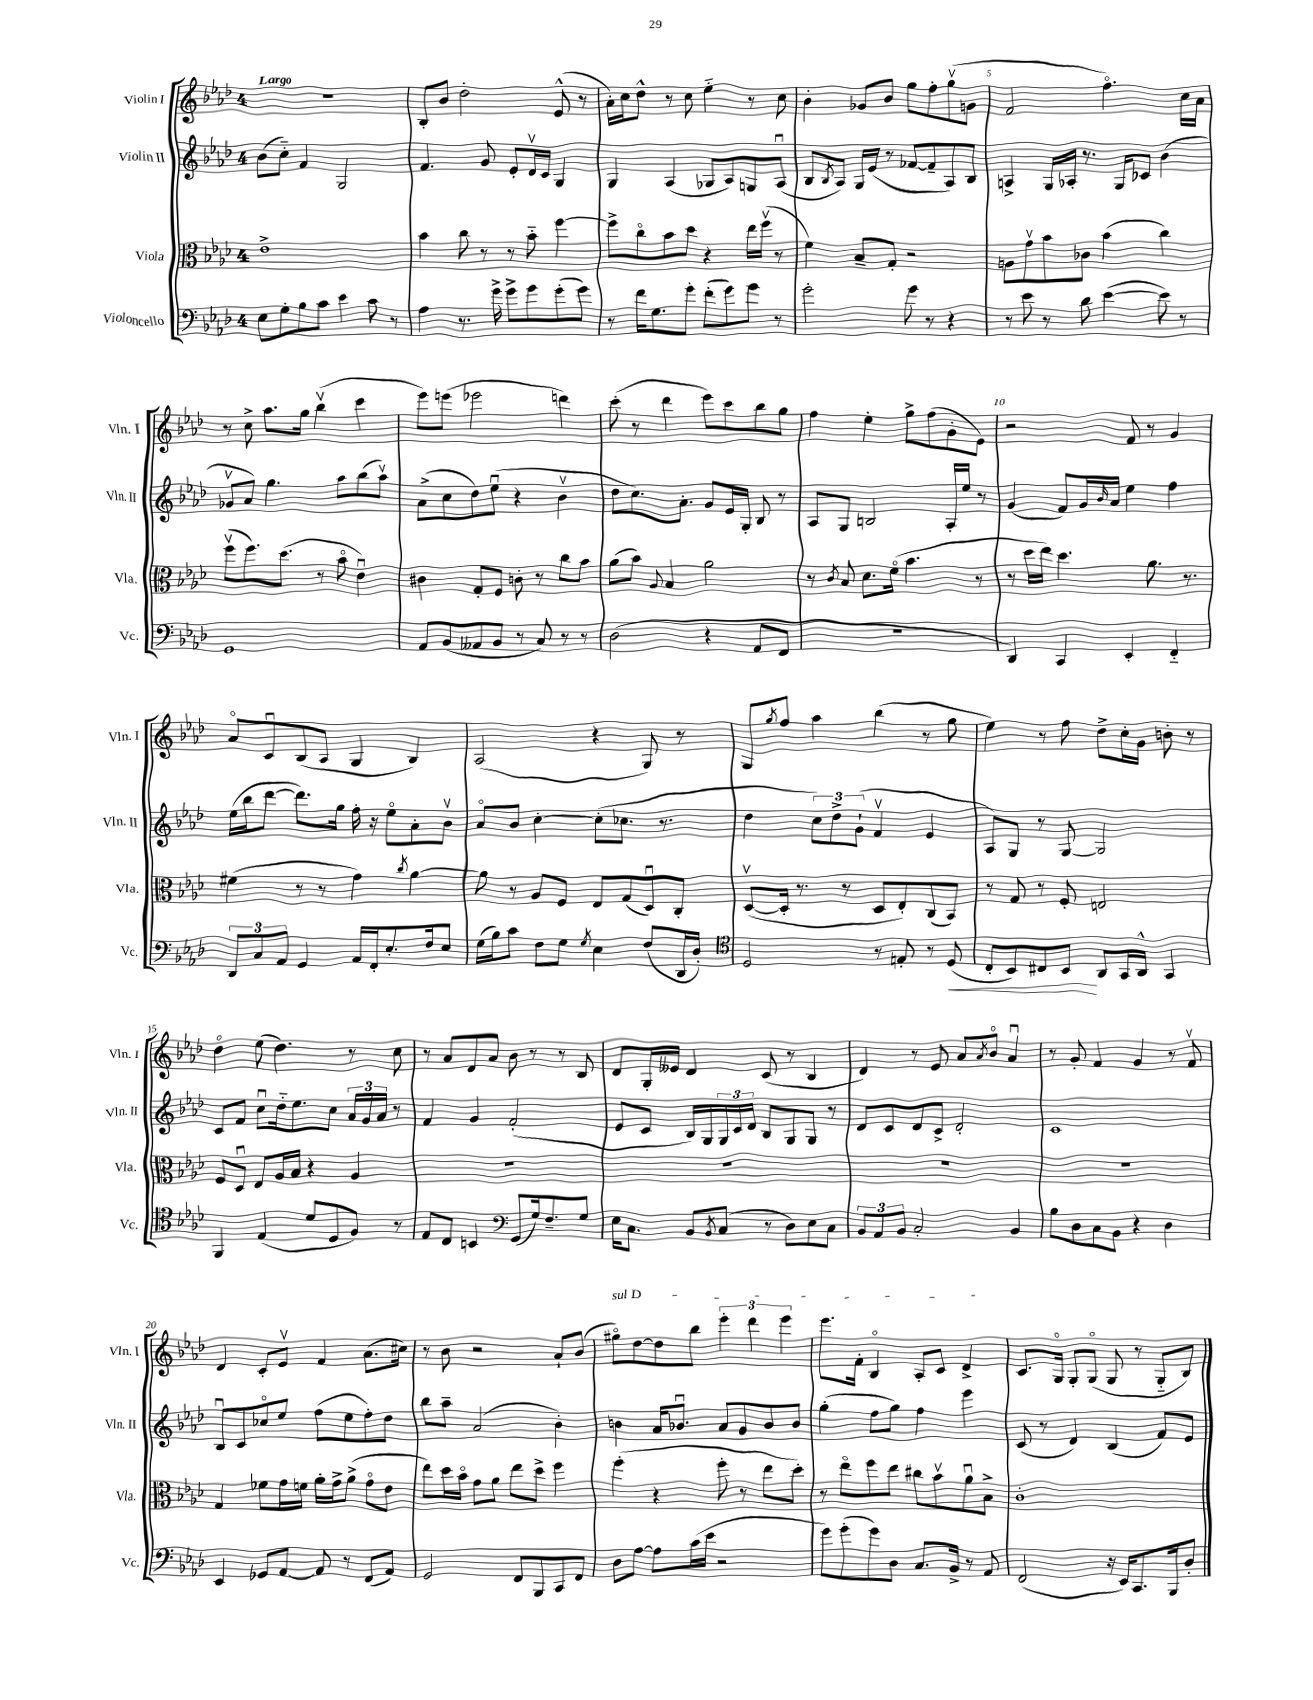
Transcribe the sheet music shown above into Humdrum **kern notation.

**kern	**kern	**kern	**kern
*staff4	*staff3	*staff2	*staff1
*clefF4	*clefC3	*clefG2	*clefG2
*k[b-e-a-d-]	*k[b-e-a-d-]	*k[b-e-a-d-]	*k[b-e-a-d-]
*M4/4	*M4/4	*M4/4	*M4/4
8E-	1e-^	(8b-	1r
8G'	.	8cc'~)	.
8B-	.	4f	.
8c	.	.	.
4e-	.	2G	.
8c	.	.	.
8r	.	.	.
=	=	=	=
4A-	4b-	4.f	8B-'
.	.	.	8b-
8.r	8cc	.	2dd-'
.	8r	8g	.
16g^	.	.	.
8g^	8r	8e-'	.
8g	8b-'~	16d-v	.
.	.	16c	.
(8g'	[4ff	4G	(8e-^^
8g)	.	.	8r
=	=	=	=
8r	8ff^]	4G	16a-')
.	.	.	16cc
16f	8cco	.	8dd-^^
8.G	.	.	.
.	8b-	(4A-	8r
8g'	8dd-	.	8cc
(8f'	4r	8G-	4ee-'~
8g)	.	8A-)	.
8g	16ee-	8G	8r
.	(16ffv	.	.
8r	8r	(8A-u	8cc
=	=	=	=
2g'	4f)	8B-	4b-'
.	.	8qB-	.
.	.	8A-)	.
.	8B-~	16G	8g-
.	.	(16e-	.
.	8G'	8r	8b-
8g	2r	[8f-	8gg
8r	.	8f-~]	8ff'
4r	.	8A-)	(8ggv
.	.	8B-	8g
=	=	=	=
8r	8A	4A^	2f
8e-	8gv	.	.
8r	8b-	16G	.
.	.	16A-'	.
8d-	8c-	8.r	.
([4e-	(4b-	.	4.ffo)
.	.	16G	.
.	.	8c-	.
8e-])	4cc)	(4b-	.
8r	.	.	16cc
.	.	.	16a-
=	=	=	=
1GG	(8ffv	8g-v	8r
.	8.ff)	8a-)	8cc^
.	.	4.gg	8.aa-
.	(8.dd-	.	.
.	.	.	16gg
.	8r	.	(4bb-v
.	8b-o	8aa-	.
.	4e-u)	(8bb-	4ccc
.	.	8aa-v)	.
=	=	=	=
8AA-	4c#	(8a-^	8eee-)
(8BB-	.	8cc	(8eee
8AA--	8G'	8dd-)	2eee-
8BB-	8F	(8ee-u	.
8r	8c'	4r	.
8C)	8r	.	.
8r	8cc	4b-v	4ddd)
8r	8b-	.	.
=	=	=	=
(2D-	(8a-	8dd-	(8ccc'
.	8b-)	8.cc)	8r
.	8qqA-	.	.
.	4B-	.	4ddd-
.	.	8.a-'	.
4r	2a-	8g	8eee-)
.	.	16e-	8ccc
.	.	16G'	.
8AA-	.	8B-	8bb-
8FF	.	8r	8gg
=	=	=	=
1r	8r	8A-	4ff
.	8qc	.	.
.	8B-	8G	.
.	8.d-	2B	4ee-'
.	(16fo	.	.
.	4.b-	.	8gg^
.	.	.	(8ff
.	.	16A-'	8g'
.	.	16ee-	.
.	8r	8r	8e-)
=	=	=	=
4DD-)	8r	(4g	2r
.	16dd-	.	.
.	16ee-)	.	.
4CC	4.dd-	8f)	.
.	.	16g	.
.	.	16qqb-	.
.	.	16a-	.
4EE-'	.	4ee-	8f
.	8.a-	.	8r
4FF'~	.	4ff	4g
.	8.r	.	.
=	=	=	=
12DD-	(4f#	(16ee-	8a-o
.	.	16bb-	.
12C	.	.	.
.	.	[8ddd-	8cu
12AA-	.	.	.
4GG	8r	8.ddd-])	(8B-
.	8r	.	8A-
.	.	16gg	.
16AA-	4g)	16ff'	4G
16FF'	.	16r	.
8.E-'	.	8ee-o	.
.	8qcc	.	.
.	[4a-	8a-'	4B-)
16F	.	.	.
8E-	.	8b-v	.
=	=	=	=
(16G	8a-]	8a-o	(2A-
16B-)	.	.	.
8c	8r	8b-	.
8F	8A-	[4cc'	.
8G	8F	.	.
8qG	.	.	.
4E-	8E-	(8cc']	4r
.	(8G	8.cc-	.
(8F	8D-u)	.	8G)
.	.	8.r	.
16DD-	8C'	.	8r
16D-')	.	.	.
=	=	=	=
*clefC4	*	*	*
2D-	([8D-v	4dd-	8G
.	.	.	8qgg
.	16D-']	.	8ff
.	8.r	.	.
.	.	12cc)	4aa-
.	.	12dd-^	.
.	8r	.	.
.	.	(12g`	.
8r	8D-	4fv	(4bb-
8E'	8E-')	.	.
8r	(8C	4e-	8r
(8D-	8BB-)	.	8gg
=	=	=	=
8C'	8r	8A-)	4ee-)
8BB-)	8G	8G	.
8C#	8r	8r	8r
8BB-	8F'	[8G	8ff
8AA-	2E	2G]	8dd-^
16GG	.	.	16cc'
16AA-^^	.	.	16g
4GG	.	.	8b'
.	.	.	8r
=	=	=	=
4FF	8F	8c	4dd-o
.	8D-u	8f	.
(4E-	8E-	8ccu	(8ee-
.	16A-	16dd-'~	4.dd-)
.	16B-	8.ee-	.
8d-	4r	.	.
8D-	.	8cc	.
8F)	4A-	24a-	8r
.	.	24g	.
.	.	24a-	.
8r	.	8r	8cc
=	=	=	=
8E-	1r	4f	8r
8C	.	.	8a-
4BB	.	4g	8d-
.	.	.	8a-
*clefF4	*	*	*
(8GG	.	(2f'	8b-
16G)	.	.	8r
8.F~	.	.	.
.	.	.	8r
8G	.	.	8B-
=	=	=	=
16E-	1r	8e-	8d-
8.C	.	.	.
.	.	8c	16G'
.	.	.	16e--
8BB-	.	16B-)	4d-
.	.	16G	.
8qBB-	.	.	.
(8C	.	24G	.
.	.	24c	.
.	.	24d-	.
8r	.	8B-	(8c
8D-)	.	8G	8r
8E-	.	8G	4B-
8C	.	8r	.
=	=	=	=
12BB-	1r	8d-	4d-)
12AA-	.	.	.
.	.	8c	.
12BB-	.	.	.
2C'	.	8d-	8r
.	.	8c^	8e-
.	.	2d-'	8a-
.	.	.	8qa-
.	.	.	8b-o
4BB-	.	.	4a-u
=	=	=	=
8B-	1r	1c	8r
8D-	.	.	8g'
8C	.	.	4f
8BB-	.	.	.
4r	.	.	4g
4D-	.	.	8r
.	.	.	8fv
=	=	=	=
4EE-	4G	8B-u	4d-
.	.	8c	.
8GG-	8f-	8cc-o	8c'
[8AA-	16g	8ee-	8e-v
.	16f	.	.
8AA-]	16a-'	(8ff	4f
.	16g^	.	.
8r	(8a-^	8ee-	.
(8FF	8go	8ff')	(8.a-
8AA-)	8e-	8dd-	.
.	.	.	16cc#)
=	=	=	=
2GG	8ee-)	8bb-	8r
.	16dd-	8aa-~	8b-
.	16b-o	.	.
.	8g	(2a-	2r
.	8a-	.	.
8FF	8ee-	.	.
8BBB-	8dd-^	.	.
8CC	4ff	4b-')	8a-`
8FF	.	.	(8b-
=	=	=	=
8D-	(4ff'	4b	8gg#o)
[8A-	.	.	[8dd-
8A-]	4r	16a-	8dd-]
.	.	8.b-u	.
(16c	.	.	8bb-
16e-	.	.	.
2r	8ff'	8a-	6eee-'
.	8r	8g	.
.	.	.	6ddd-
.	8ee-	8b-	.
.	.	.	6eee-
.	8dd-')	8b-	.
=	=	=	=
8g)	8r	(4gg'	8.eee-
(8g'	8ee-o	.	.
.	.	.	16f'
8g)	8ff	8ff	4B-o
8D-	8ee-	8gg)	.
8.C	8cc#	4ff	8A-'
.	8b-v	.	8c
16BB-^	.	.	.
8r	8a-u	4eee-	4d-^
8AA-	8B-^	.	.
=	=	=	=
(2FF	1c'	(8c	8.c
.	.	8r	.
.	.	.	16Go
.	.	4d-)	8G'
.	.	.	(8Go
16r	.	(4B-	8G
16EE-)	.	.	.
8.CC	.	.	8r
.	.	8f)	8G'~
16BBB-	.	.	.
8D-'	.	8e-	8B-)
==	==	==	==
*-	*-	*-	*-
